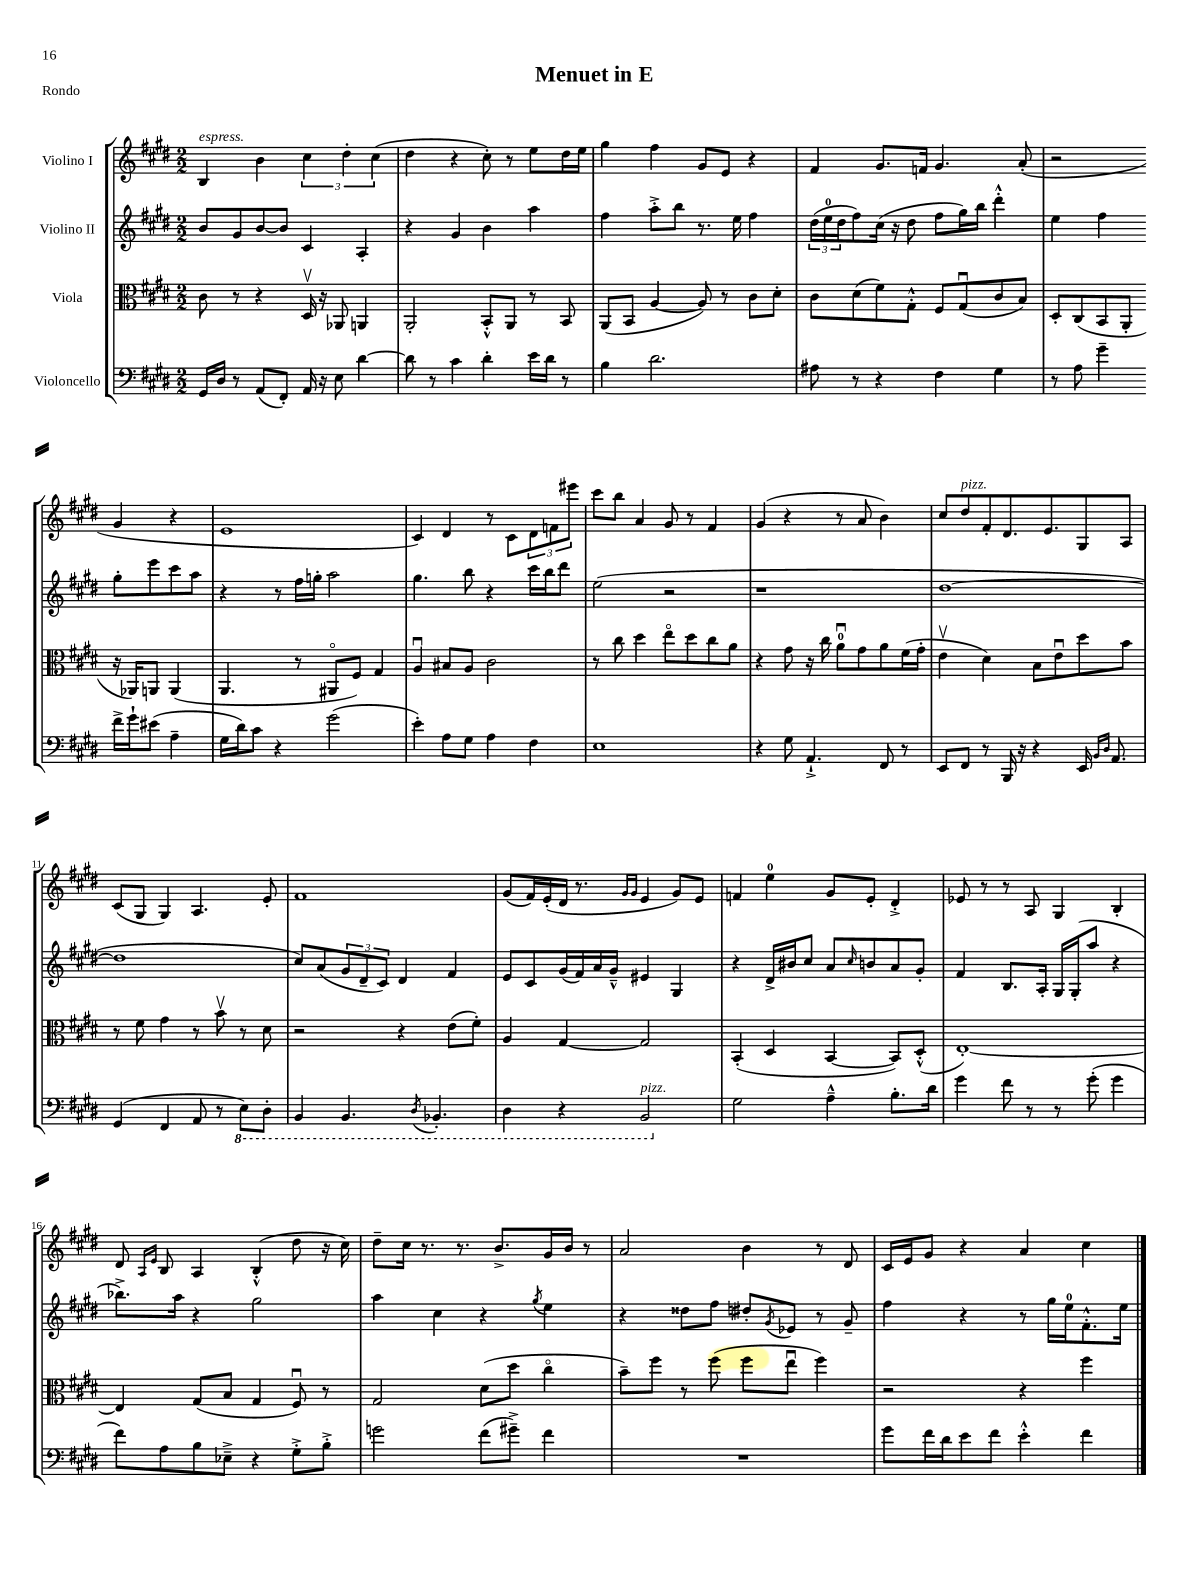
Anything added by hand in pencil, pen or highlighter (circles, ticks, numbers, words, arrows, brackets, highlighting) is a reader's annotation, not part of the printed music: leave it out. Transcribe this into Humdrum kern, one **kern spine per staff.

**kern	**kern	**kern	**kern
*staff4	*staff3	*staff2	*staff1
*clefF4	*clefC3	*clefG2	*clefG2
*k[f#c#g#d#]	*k[f#c#g#d#]	*k[f#c#g#d#]	*k[f#c#g#d#]
*M2/2	*M2/2	*M2/2	*M2/2
16GG#/LL	8c#\	8b/L	4B/
16D#/JJ	.	.	.
8r	8r	8g#/	.
(8AA/L	4r	[8b/	4b\
8FF#'/J)	.	8b/]J	.
16AA/	16D#v/	4c#/	6cc#\
16r	16r	.	.
8E\	8AA-/	.	.
.	.	.	6dd#'\
[4d#\	4AA/	4A'/	.
.	.	.	(6cc#\
=	=	=	=
8d#\]	2AA'/	4r	4dd#\
8r	.	.	.
4c#\	.	4g#/	4r
4d#'\	8BB'^^/L	4b\	8cc#'\)
.	8AA/J	.	8r
16e\LL	8r	4aa\	8ee\L
16d#\JJ	.	.	.
8r	8BB/	.	16dd#\L
.	.	.	16ee\JJ
=	=	=	=
4B\	(8AA/L	4ff#\	4gg#\
.	8BB/J	.	.
2.d#\	[4A/	8aa'^\L	4ff#\
.	.	8bb\J	.
.	8A/])	8.r	8g#/L
.	8r	.	8e/J
.	.	16ee\	.
.	8c#\L	4ff#\	4r
.	8d#'\J	.	.
=	=	=	=
8A#\	8c#\L	(24dd#\LL	4f#/
.	.	24ee\	.
.	.	24dd#\J	.
8r	(8d#\	8ff#\)	.
4r	8f#\)	(16cc#\Jk	8.g#/L
.	.	16r	.
.	8G#'^^\J	8dd#\	.
.	.	.	16f/Jk
4F#\	8F#/L	8ff#\L	4.g#/
.	(8G#u/	16gg#\L)	.
.	.	16bb\JJ	.
4G#\	8c#/	4ddd#'^^\	.
.	8B/J)	.	(8a'/
=	=	=	=
8r	8D#'/L	4ee\	2r
8A\	(8C#/	.	.
4g#~\	8BB/	4ff#\	.
.	8AA'/J	.	.
16f#^\LL	16r	8gg#'\L	4g#/
16g#`\J	16AA-/LK)	.	.
(8e#\J	8AA/J	8eee\	.
4A~\	(4AA/	8ccc#\	4r
.	.	8aa\J	.
=	=	=	=
16G#\LL	4.AA/	4r	1e
16d#\J)	.	.	.
8c#\J	.	.	.
4r	.	8r	.
.	8r	16ff#\LL	.
.	.	16gg'\JJ	.
(2g#\	8AA#o/L	2aa\	.
.	8F#/J)	.	.
.	4G#/	.	.
=	=	=	=
4e'\)	4Au/	4.gg#\	4c#/)
8A\L	8B#/L	.	4d#/
8G#\J	8A/J	8bb\	.
4A\	2c#\	4r	8r
.	.	.	8c#\L
4F#\	.	16ccc#\LL	12d#\
.	.	16bb\J	.
.	.	.	12f\
.	.	8ddd#\J	.
.	.	.	12eee#\J
=	=	=	=
1E	8r	(2ee\	8ccc#\L
.	8cc#\	.	8bb\J
.	4dd#\	.	4a/
.	8eeo\L	2r	8g#/
.	8dd#\	.	8r
.	8cc#\	.	4f#/
.	8a\J	.	.
=	=	=	=
4r	4r	1r	(4g#/
8G#\	8g#\	.	4r
4.AA`^/	16r	.	.
.	16cc#\	.	.
.	8au\L	.	8r
.	8g#\	.	8a/
8FF#/	8a\	.	4b\)
8r	(16f#\L	.	.
.	16g#'\JJ	.	.
=	=	=	=
8EE/L	4ev\	[1dd#	8cc#/L
8FF#/J	.	.	8dd#/
8r	4d#\)	.	8f#'/
16BBB/	.	.	8.d#/
16r	.	.	.
4r	8B\L	.	.
.	.	.	8.e/
.	8eu\	.	.
16EE/	8dd#\	.	8G#/
16qqBB/LL	.	.	.
16qqD#/JJ	.	.	.
8.AA/	.	.	.
.	8b\J	.	8A/J
=	=	=	=
(4GG#/	8r	1dd#]	(8c#/L
.	8f#\	.	8G#/J
4FF#/	4g#\	.	4G#/)
8AA/	8r	.	4.A/
8r	8bv\	.	.
8EE\L)	8r	.	.
8DD#'\J	8d#\	.	8e'/
=	=	=	=
4BBB/	2r	8cc#/L)	1f#
.	.	(8a/	.
4.BBB/	.	12g#/	.
.	.	12d#~/	.
.	.	12c#/J)	.
.	4r	4d#/	.
8qDD#/	.	.	.
4.BBB-'/	.	.	.
.	(8e\L	4f#/	.
.	8f#'\J)	.	.
=	=	=	=
4DD#\	4A/	8e/L	(8g#/L
.	.	8c#/	16f#/L)
.	.	.	(16e'/
4r	[4G#/	(16g#/L	16d#/JJ
.	.	16f#/)	8.r
.	.	16a/	.
.	.	16g#~^^/JJ	.
.	.	.	16qqg#/LL
.	.	.	16qqg#/JJ
2BBB/	2G#/]	4e#/	4e/
.	.	4G#/	8g#/L)
.	.	.	8e/J
=	=	=	=
2G#\	(4BB'/	4r	4f/
.	4D#/	16d#^/LL	4ee\
.	.	16b#/J	.
.	.	8cc#/J	.
4A~^^\	[4BB/	8a/L	8g#/L
.	.	16qqcc#/	.
.	.	8b/	8e'/J
8.B'\L	8BB/]L)	8a/	4d#'^/
.	(8D#'^^/J	8g#'/J	.
16d#\Jk	.	.	.
=	=	=	=
4g#\	[1E')	4f#/	8e-/
.	.	.	8r
8f#\	.	8.B/L	8r
8r	.	.	8A/
.	.	16A'/Jk	.
8r	.	16G#/LL	4G#/
.	.	(16G#'/J	.
(8g#'\	.	8aa/J	.
4g#\	.	4r	4B'/
=	=	=	=
8f#\L)	4E/]	8.bb-^\L)	8d#/
.	.	.	16qqA/LL
.	.	.	16qqe/JJ
8A\	.	.	8B/
.	.	16aa\Jk	.
8B\	(8G#/L	4r	4A/
8E-~^\J	8B/J	.	.
4r	4G#/	2gg#\	(4B'^^/
8G#'^\L	8F#u/)	.	8dd#\
8B'^\J	8r	.	16r
.	.	.	16cc#\)
=	=	=	=
2g\	2G#/	4aa\	8dd#~\L
.	.	.	16cc#\Jk
.	.	.	8.r
.	.	4cc#\	.
.	.	.	8.r
(8f#\L	(8d#\L	4r	.
.	.	.	8.b^/L
8g#~^\J)	8dd#\J	.	.
.	.	8qgg#/	.
4f#\	4cc#o\	4ee\	16g#/L
.	.	.	16b/JJ
.	.	.	8r
=	=	=	=
1r	8b~\L)	4r	2a/
.	8ff#\J	.	.
.	8r	8dd##\L	.
.	(8ff#\	8ff#\J	.
.	8ff#\L	8dd#'/L	4b\
.	.	8qg#/	.
.	8eeu\J	8e-/J	.
.	4ff#\)	8r	8r
.	.	8g#~/	8d#/
=	=	=	=
8g#\L	2r	4ff#\	16c#/LL
.	.	.	16e/J
16f#\L	.	.	8g#/J
16d#\J	.	.	.
8e\	.	4r	4r
8f#\J	.	.	.
4e'^^\	4r	8r	4a/
.	.	16gg#\LL	.
.	.	16ee\J	.
4f#\	4ff#\	8.f#'^^\	4cc#\
.	.	16ee\Jk	.
==	==	==	==
*-	*-	*-	*-
